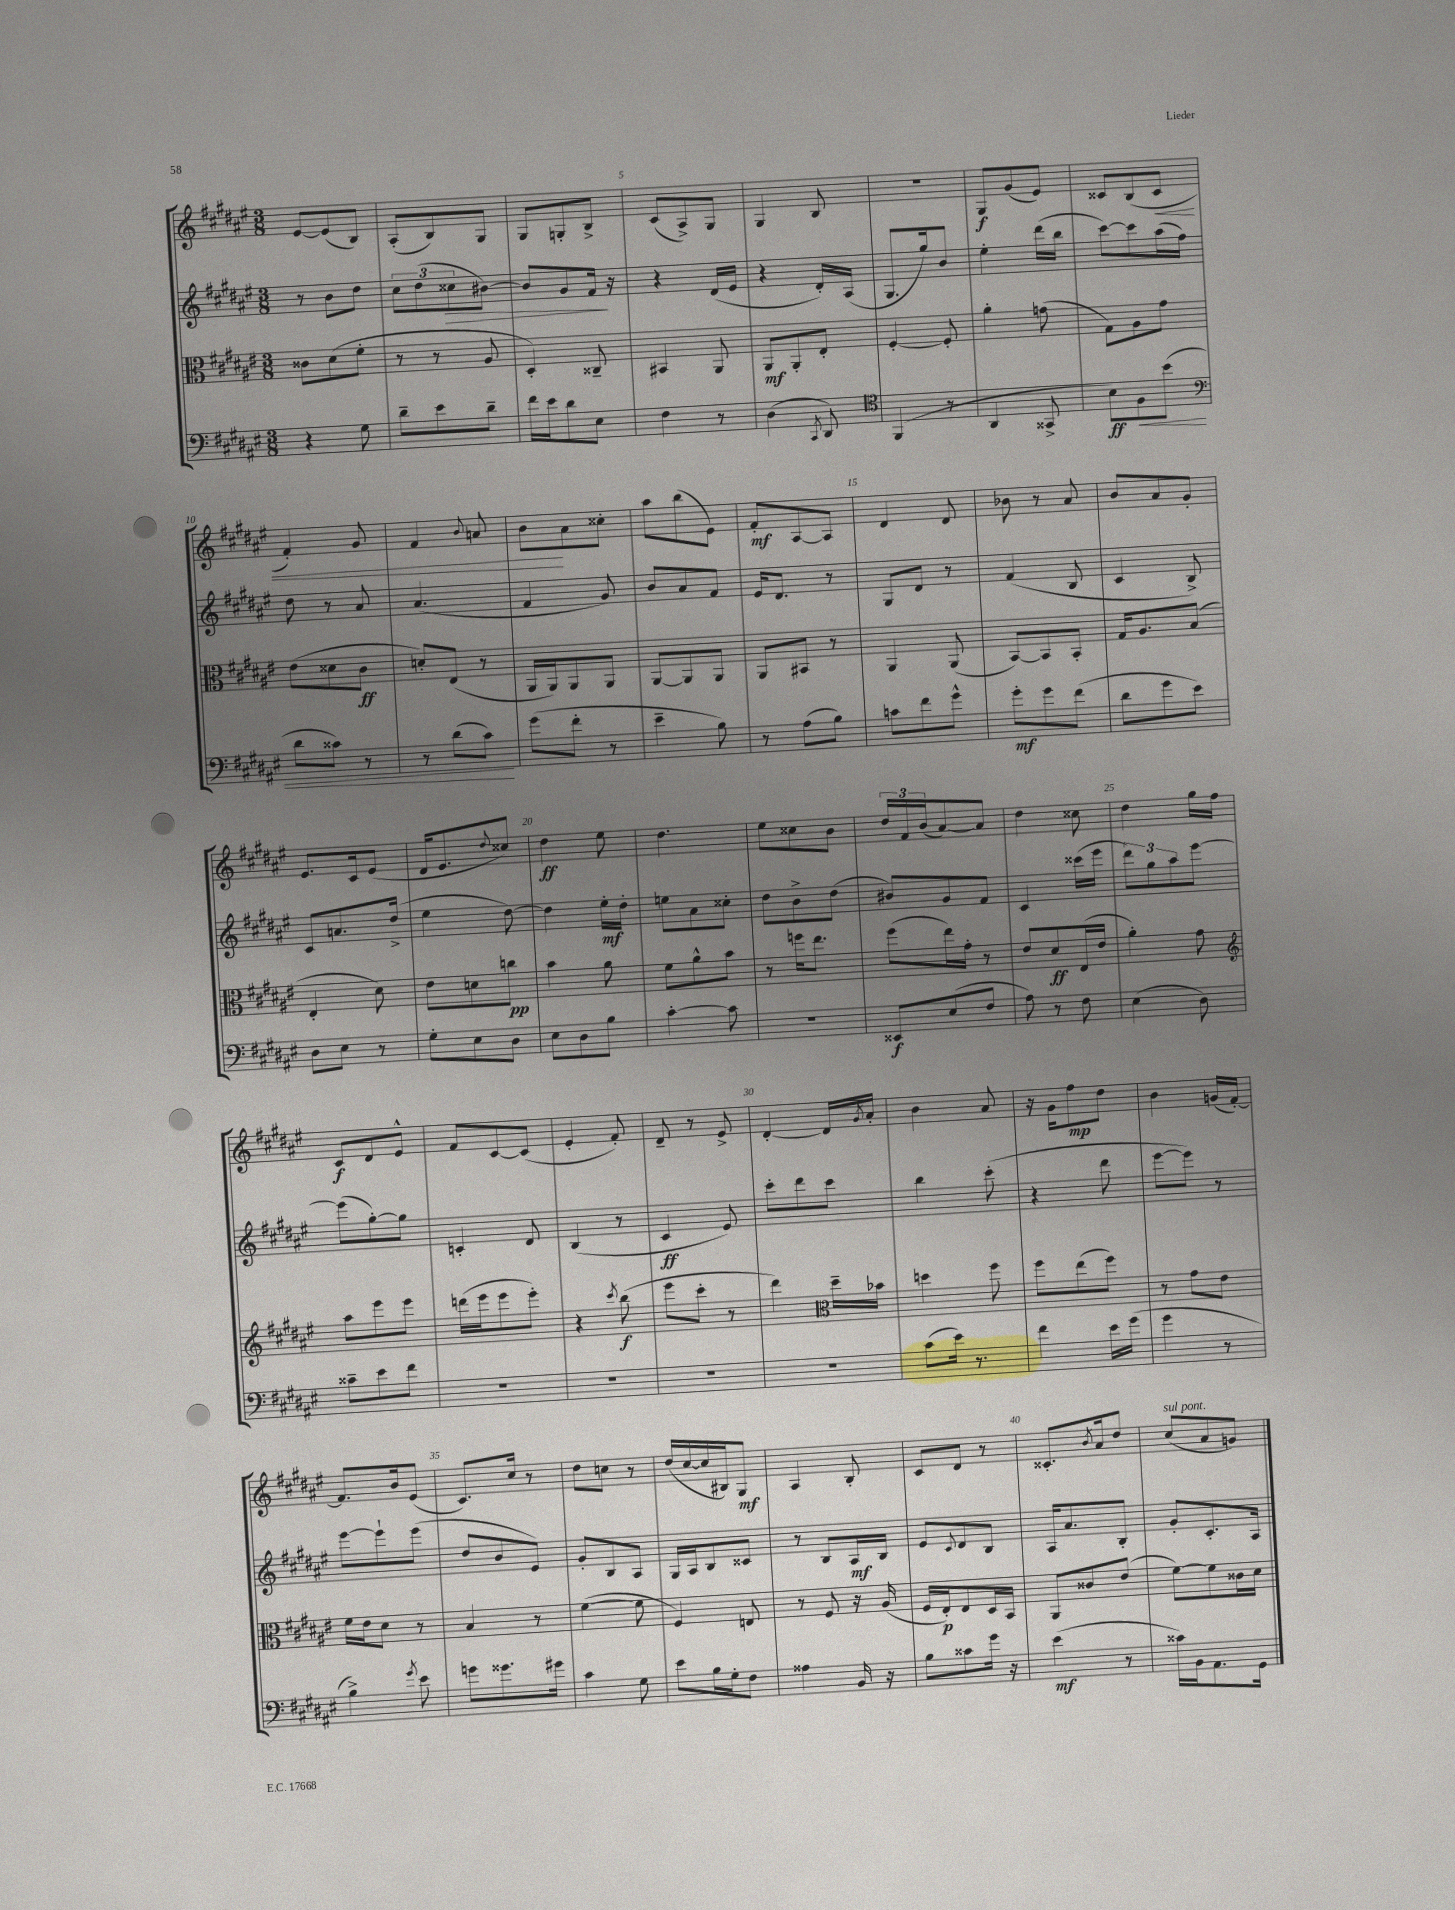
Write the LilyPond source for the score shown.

<<
\new StaffGroup <<
\new Staff = "s0" {
    \clef treble \key fis \major \numericTimeSignature \time 3/8
    eis'8~ eis'8( b8) |
    ais8-.( b8) gis8 |
    gis8 g8-. b8-> |
    cis'8( ais8->) gis8 |
    gis4 b8 |
    R4. |
    gis8\f gis'8( eis'8) |
    cisis'8 b8( cisis'8\< |
    fis'4-.) gis'8 |
    fis'4 \appoggiatura { b'8 } a'8 |
    b'8\! ais'8 cisis''8-. |
    ais''8 b''8( eis'8) |
    fis'8-.\mf ais8~ ais8 |
    dis'4 dis'8 |
    bes'8 r8 ais'8 |
    b'8 ais'8 gis'8-. |
    eis'8. cis'16 eis'8( |
    dis'16 eis'8. \appoggiatura { dis''8 } cisis''8) |
    dis''4\ff eis''8 |
    dis''4. |
    eis''8 cisis''8 b'8 |
    \tuplet 3/2 { dis''16 fis'16 b'16( } ais'8~) ais'8 |
    dis''4 cisis''8 |
    dis''4 gis''16 fis''16 |
    cis'8\f dis'8 eis'8-^ |
    fis'8 cis'8~ cis'8( |
    eis'4-. fis'8-.) |
    dis'8-- r8 eis'8-> |
    dis'4~-. dis'16 \acciaccatura { gis'8 } ais'16-. |
    b'4 ais'8 |
    r16 gis'16 fis''8\mp dis''8 |
    b'4 g'16( fis'16~-.) |
    fis'8. b'16 eis'8( |
    cis'8.) cis''16 r8 |
    dis''8 c''8 r8 |
    dis''16( cis''16~ cis''16 bis16) gis8\mf |
    ais4 b8-. |
    cis'8 dis'8 r8 |
    cisis'8.-. \acciaccatura { b'8 } ais'16 dis''8 |
    cis''8^\markup { \italic "sul pont." }( ais'8 g'8) \bar "|." |
}
\new Staff = "s1" {
    \clef treble \key fis \major \numericTimeSignature \time 3/8
    r8 b'8 dis''8 |
    \tuplet 3/2 { cis''8 dis''8( cisis''8\> } bis'8~) |
    bis'8 gis'8 fis'16\! r16 |
    r4 dis'16( eis'16 |
    r4 dis'16-.) ais16( |
    gis8. gis''16) b'8 |
    eis''4-. dis'''16( b''16 |
    cis'''8~) cis'''8 ais''16( fis''16) |
    dis''8 r8 ais'8 |
    ais'4.( |
    fis'4 gis'8) |
    b'8 ais'8 fis'8 |
    eis'16 dis'8. r8 |
    gis8 dis'8 r8 |
    fis'4( b8 |
    cis'4 b8->) |
    cis'8 a'8. dis''16->( |
    eis''4 dis''8~) |
    dis''4 eis''16-.\mf dis''16-. |
    e''8 ais'8 cisis''8-. |
    dis''8 b'8-> dis''8( |
    bis'8) gis'8 fis'8 |
    cis'4 cisis'''16( eis'''16 |
    \tuplet 3/2 { dis'''8) gis''8 ais''8 } eis'''8~ |
    eis'''8( gis''8~-.) gis''8 |
    c'4-. dis'8 |
    b4( r8 |
    cis'4\ff eis'8) |
    cis'''8-. dis'''8 cis'''8 |
    b''4 cis'''8-.( |
    r4 dis'''8 |
    eis'''8~ eis'''8) r8 |
    eis'''8~ eis'''8-! eis'''8( |
    dis''8 b'8 eis'8) |
    gis'8-. b8 ais8 |
    gis16 ais16 b8 cisis'8 |
    r8 b8 ais16\mf b16 |
    eis'8 \appoggiatura { cis'8 } dis'8 b8 |
    ais16 ais'8. b8-. |
    gis'8-. cis'8.-. ais16 \bar "|." |
}
\new Staff = "s2" {
    \clef alto \key fis \major \numericTimeSignature \time 3/8
    cisis'8 dis'8( fis'8-. |
    r8 r8 ais8 |
    dis4-.) cisis8-- |
    bis,4 ais,8 |
    ais,8\mf ais,8-. eis8-. |
    fis4~-. fis8-. |
    ais'4-. g'8( |
    gis8) ais8 gis'8 |
    eis'8( disis'8 cis'8\ff |
    d'8-.) eis8( r8 |
    ais,16 ais,16) ais,8 ais,8 |
    ais,8~ ais,8 ais,8 |
    ais,8 bis,8 r8 |
    ais,4 ais,8( |
    b,8~) b,8 b,8-. |
    gis16 ais8. b8( |
    eis4-. dis'8) |
    eis'8 d'8 c''8\pp |
    b'4 ais'8 |
    fis'8 ais'8-^ b'8 |
    r8 f''16 eis''8. |
    fis''8( eis''16) gis'16-. r8 |
    eis'8 dis'8\ff eis16( eis'16 |
    ais'4-.) gis'8 |
    \clef treble ais''8 eis'''8 eis'''8 |
    d'''16( eis'''16 eis'''8 eis'''8-.) |
    r4 \acciaccatura { cis'''8 } b''8\f( |
    eis'''8 cis'''8-. r8 |
    dis'''4) \clef alto dis''16-- bes'16 |
    d''4 fis''8 |
    fis''8 eis''8( fis''8) |
    r8 gis'8 eis'8 |
    fis'16 eis'16 dis'8 r8 |
    b4 r8 |
    fis'4~( fis'8 |
    fis4) e8 |
    r8 fis8 r16 ais16( |
    fis16 eis16-.\p) eis8 dis16 b,16 |
    ais,8 cisis'8 eis'8( |
    fis'8~) fis'8 cisis'16 dis'16 \bar "|." |
}
\new Staff = "s3" {
    \clef bass \key fis \major \numericTimeSignature \time 3/8
    r4 gis8 |
    dis'8-- eis'8 dis'8-- |
    fis'16 eis'16 dis'8 eis8 |
    fis4 r8 |
    dis4( \acciaccatura { cis,8 } dis,8) |
    \clef tenor fis,4( r8 |
    ais,4 gisis,8-> |
    b8\ff) fis8\< b'8( |
    \clef bass dis'8 cisis'8) r8 |
    r8 dis'8( cis'8\!) |
    gis'8( fis'8-. r8 |
    eis'4-- b8) |
    r8 ais8( b8) |
    c'8 fis'8 gis'8-^ |
    gis'8-.\mf gis'8 fis'8( |
    dis'8 gis'8 eis'8) |
    dis8 eis8 r8 |
    gis8-. eis8 dis8 |
    eis8 dis8 b8 |
    cis'4~-. cis'8 |
    R4. |
    eisis,8\f eis8( fis8 |
    ais8) r8 fis8 |
    eis4( dis8) |
    cisis'8-- eis'8 fis'8 |
    R4. |
    R4. |
    R4. |
    R4. |
    cis'8( eis'16) r8. |
    fis'4 eis'16 gis'16( |
    gis'4 r8 |
    b4->) \acciaccatura { gis'8 } eis'8 |
    g'8 gisis'8. gis'16 |
    cis'4 gis8 |
    eis'8 b16 gis16-. fis8 |
    aisis4 b,16 r16 |
    b8 cisis'8 gis'16 r16 |
    eis'4\mf( r8 |
    cisis'16) b,16 ais,8. gis,16 \bar "|." |
}
>>
>>
\layout { \context { \Score currentBarNumber = #2 \override BarNumber.break-visibility = ##(#f #t #t) barNumberVisibility = #(every-nth-bar-number-visible 5) } }
